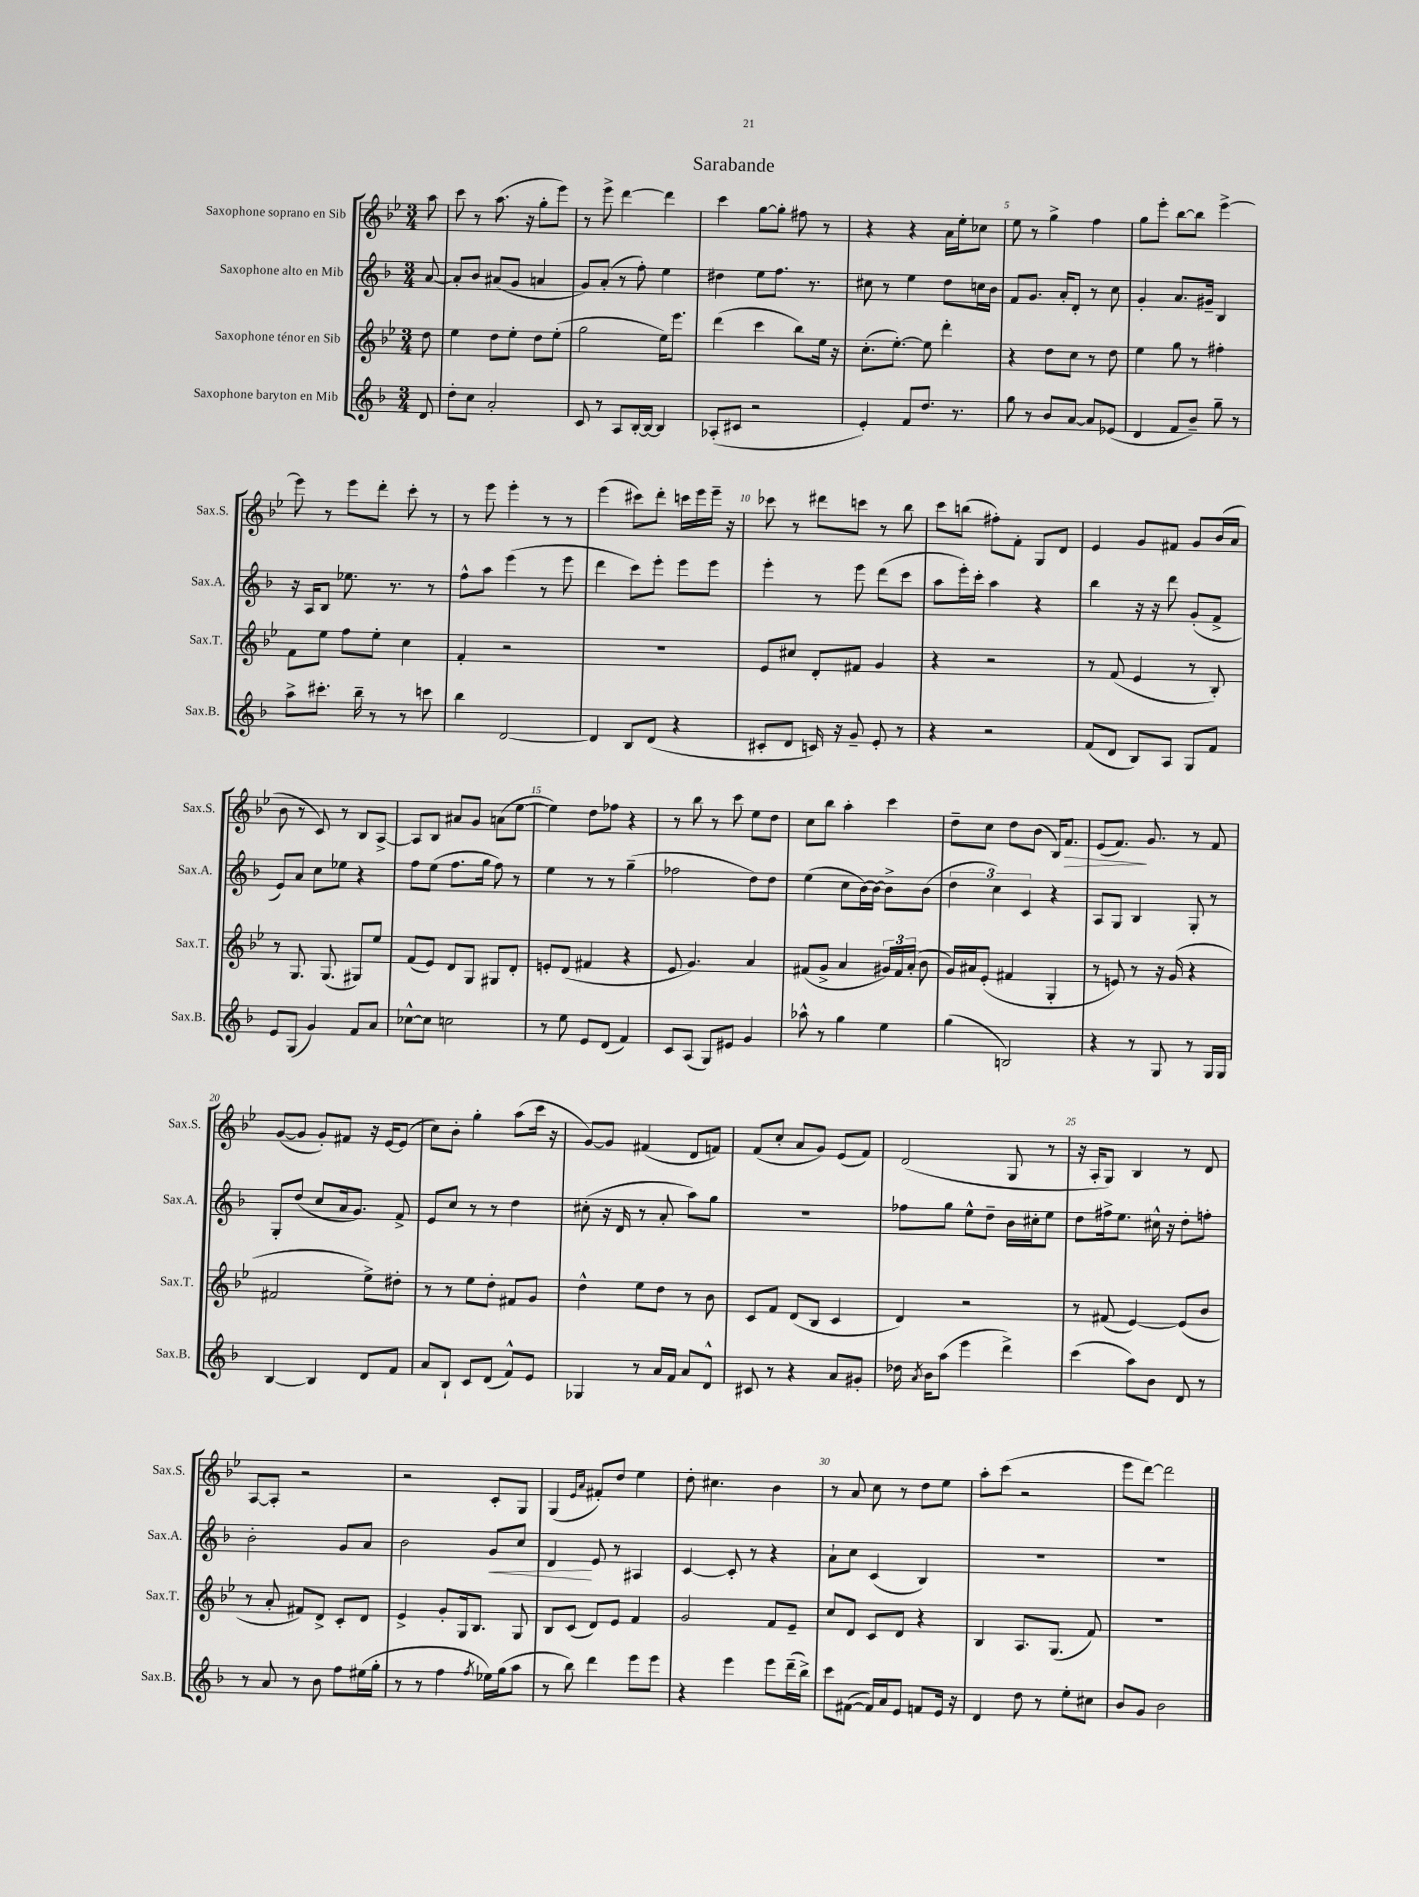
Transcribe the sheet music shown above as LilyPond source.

\header { title = "Sarabande" }
<<
\new StaffGroup <<
\new Staff = "s0" \with { instrumentName = "Saxophone soprano en Sib" shortInstrumentName = "Sax.S." } {
    \clef treble \key bes \major \numericTimeSignature \time 3/4 \partial 8
    \autoBeamOff a''8 |
    c'''8 r8 a''8.( r16 g''8[-. ees'''8]) |
    r8 ees'''8-> d'''4~ d'''4 |
    c'''4 g''8[~ g''8]-. fis''8 r8 |
    r4 r4 a'16[ ees''16-. ces''8] |
    ees''8 r8 g''4-> f''4 |
    g''8[ ees'''8]-. bes''8[~ bes''8] ees'''4~-> |
    ees'''8 r8 ees'''8[ d'''8]-. c'''8-. r8 |
    r8 ees'''8 ees'''4-. r8 r8 |
    ees'''4( cis'''8[) d'''8]-. c'''16[ ees'''16 ees'''16]-- r16 |
    ces'''8 r8 dis'''8[ c'''8] r8 bes''8 |
    c'''8[ b''8]( fis''8[-.) f'8]-. g8[ d'8] |
    ees'4 g'8[ fis'8] g'8[ bes'16( a'16] |
    bes'8 r8 c'8) r8 bes8[ a8]~-> |
    a8[ bes8] ais'8[ g'8] a'8[( ees''8]~ |
    ees''4) d''8[ fes''8] r4 |
    r8 bes''8 r8 c'''8 ees''8[ d''8] |
    c''8[ bes''8] a''4-. c'''4 |
    d''8[-- c''8] d''8[ bes'8]( bes16[) f'8.]\> |
    ees'8[( f'8.]\!) g'8. r8 f'8 |
    g'8[~( g'8] g'8[-.) fis'8] r16 ees'16[~ ees'8]( |
    c''8[) bes'8]-. g''4-. a''8[( c'''16] r16 |
    g'8[~) g'8] fis'4( d'8[ f'8]) |
    f'8[( c''8]-. a'8[ g'8]) ees'8[( f'8]) |
    d'2( g8 r8 |
    r16 a16[-. g8]) bes4 r8 d'8 |
    a8[~ a8]-. r2 |
    r2 c'8[-. g8] |
    g4( \grace { ees'16[ a'16] } fis'8[-.) d''8] ees''4 |
    d''8-. cis''4. bes'4 |
    r8 a'8 c''8 r8 d''8[ ees''8] |
    a''8[-. c'''8]( r2 |
    ees'''8[ d'''8]~) d'''2 \bar "|." |
}
\new Staff = "s1" \with { instrumentName = "Saxophone alto en Mib" shortInstrumentName = "Sax.A." } {
    \clef treble \key f \major \numericTimeSignature \time 3/4 \partial 8
    \autoBeamOff a'8~ |
    a'8[-. bes'8] ais'8[( g'8] a'4 |
    g'8[) a'8]-.( r8 f''8-.) e''4 |
    dis''4 e''8[ f''8.] r8. |
    cis''8 r8 e''4 d''8[ c''16 bes'16] |
    f'8[ g'8.] a'16[-. d'8]-. r8 c''8 |
    g'4-. a'8.[ gis'16]-- bes4 |
    r16 a16[ bes8] ees''8. r8. r8 |
    f''8[-^ a''8] e'''4( r8 e'''8 |
    d'''4 c'''8[) e'''8]-. e'''8[ e'''8] |
    e'''4-. r8 e'''8 d'''8[( c'''8] |
    a''8[ e'''16-.) c'''16]-. a''4 r4 |
    bes''4 r16 r16 d'''8 g'8[-.( f'8]-> |
    e'8[) a'8] c''8[ ees''8] r4 |
    f''8[ e''8]( f''8.[ g''16] f''8) r8 |
    e''4 r8 r8 g''4--( |
    fes''2 d''8[) d''8] |
    e''4( c''8[ bes'16~) bes'16]~ bes'8[-> bes'8]( |
    \tuplet 3/2 { d''4 c''4) c'4 } r4 |
    a8[ g8] bes4 g8-. r8 |
    g8[-. d''8]( c''8[ a'16 g'8.]) f'8-> |
    e'8[ c''8] r8 r8 d''4 |
    cis''8-.( r16 d'16 r8 a'8-. a''8[) g''8] |
    R2. |
    fes''8[ g''8] e''8[-^ d''8]-- bes'16[ cis''16-. e''8] |
    d''8[ fis''16-> e''8.] cis''16-^ r16 d''8[-. f''8]-. |
    bes'2-. g'8[ a'8] |
    bes'2 g'8[\< c''8] |
    d'4\! e'8 r8 ais4 |
    c'4~ c'8-. r8 r4 |
    a'8[-! c''8] c'4( bes4) |
    R2. |
    R2. \bar "|." |
}
\new Staff = "s2" \with { instrumentName = "Saxophone ténor en Sib" shortInstrumentName = "Sax.T." } {
    \clef treble \key bes \major \numericTimeSignature \time 3/4 \partial 8
    \autoBeamOff d''8 |
    ees''4 d''8[ ees''8]-. d''8[ ees''8]-.( |
    g''2 ees''16[) ees'''8.] |
    d'''4( c'''4 bes''8[) ees''16] r16 |
    c''8.[-.( ees''8.]~-.) ees''8 d'''4-. |
    r4 d''8[ c''8] r8 d''8 |
    ees''4 g''8 r8 fis''4-. |
    f'8[ ees''8] f''8[ ees''8]-. c''4 |
    f'4-. r2 |
    R2. |
    ees'8[ cis''8] d'8[-. fis'8] g'4 |
    r4 r2 |
    r8 f'8( ees'4 r8 bes8-.) |
    r8 g8. g8.( gis8[) ees''8] |
    f'8[( ees'8]) d'8[ g8] gis8[ d'8]-. |
    e'8[-. d'8]( fis'4 r4 |
    ees'8 g'4.) a'4 |
    fis'8[( g'8]-> a'4 \tuplet 3/2 { gis'16[) fis'16 a'16]-.( } bes'8 |
    g'16[) ais'16 ees'8]-.( fis'4 g4-. |
    r8 e'8) r8 r16 g'16( r4 |
    fis'2 ees''8[->) dis''8]-. |
    r8 r8 ees''8[ d''8]-. fis'8[ g'8] |
    d''4-^ ees''8[ d''8] r8 bes'8 |
    c'8[ f'8] d'8[( bes8] c'4 |
    d'4) r2 |
    r8 fis'8( ees'4~) ees'8[( bes'8] |
    r8 a'8-. fis'8[) d'8]-> c'8[-. d'8] |
    ees'4-> g'8[-. g16 bes8.] g8 |
    bes8[ c'8]( d'8[) ees'8] f'4 |
    g'2 f'8[ ees'8]-- |
    c''8[ d'8] c'8[ d'8] r4 |
    bes4 a8.[ g8.]( f'8) |
    R2. \bar "|." |
}
\new Staff = "s3" \with { instrumentName = "Saxophone baryton en Mib" shortInstrumentName = "Sax.B." } {
    \clef treble \key f \major \numericTimeSignature \time 3/4 \partial 8
    \autoBeamOff d'8 |
    d''8[-. c''8] a'2-. |
    c'8 r8 a8[ bes16~-. bes16]~ bes4 |
    aes8[-.( cis'8] r2 |
    e'4-.) f'8[ d''8.] r8. |
    g''8 r8 bes'8[ a'8]~ a'8[ ees'8]( |
    d'4 f'8[ bes'8]--) g''8-- r8 |
    a''8[-> cis'''8.]-. bes''16-- r8 r8 c'''8 |
    bes''4 d'2~ |
    d'4 bes8[ d'8]( r4 |
    cis'8[-. d'8] c'16) r16 g'8-- e'8-. r8 |
    r4 r2 |
    f'8[( d'8] bes8[) a8] g8[ f'8] |
    e'8[ g8]( g'4) f'8[ a'8] |
    ces''8[~-^ ces''8] c''2 |
    r8 e''8 e'8[ d'8]( f'4) |
    c'8[ a8]( g8[) eis'8] g'4 |
    aes''8-^ r8 g''4 e''4 |
    g''4( b2) |
    r4 r8 g8 r8 g16[ g16] |
    bes4~ bes4 d'8[ f'8] |
    a'8[ bes8]-! c'8[ d'8]( f'8[-^) e'8] |
    ges4 r8 a'16[ f'16] a'8[ d'8]-^ |
    cis'8 r8 r4 a'8[ gis'8]-. |
    des''16 \acciaccatura { a'8 } bes'16[ a''8]( e'''4 d'''4->) |
    c'''4( a''8[) bes'8] d'8 r8 |
    r8 a'8 r8 bes'8 f''8[ eis''16( g''16]-. |
    r8 r8 f''4 \acciaccatura { f''8 } ees''16[) g''16( a''8] |
    r8 bes''8) d'''4 e'''8[ e'''8] |
    r4 e'''4 e'''8[ d'''16--( bes''16]->) |
    c'''8[ fis'8]~( fis'16[) a'16 e'8] f'8[ e'16] r16 |
    d'4 d''8 r8 e''8[-. cis''8] |
    bes'8[ g'8] bes'2 \bar "|." |
}
>>
>>
\layout { \context { \Score \override BarNumber.break-visibility = ##(#f #t #t) barNumberVisibility = #(every-nth-bar-number-visible 5) } }
